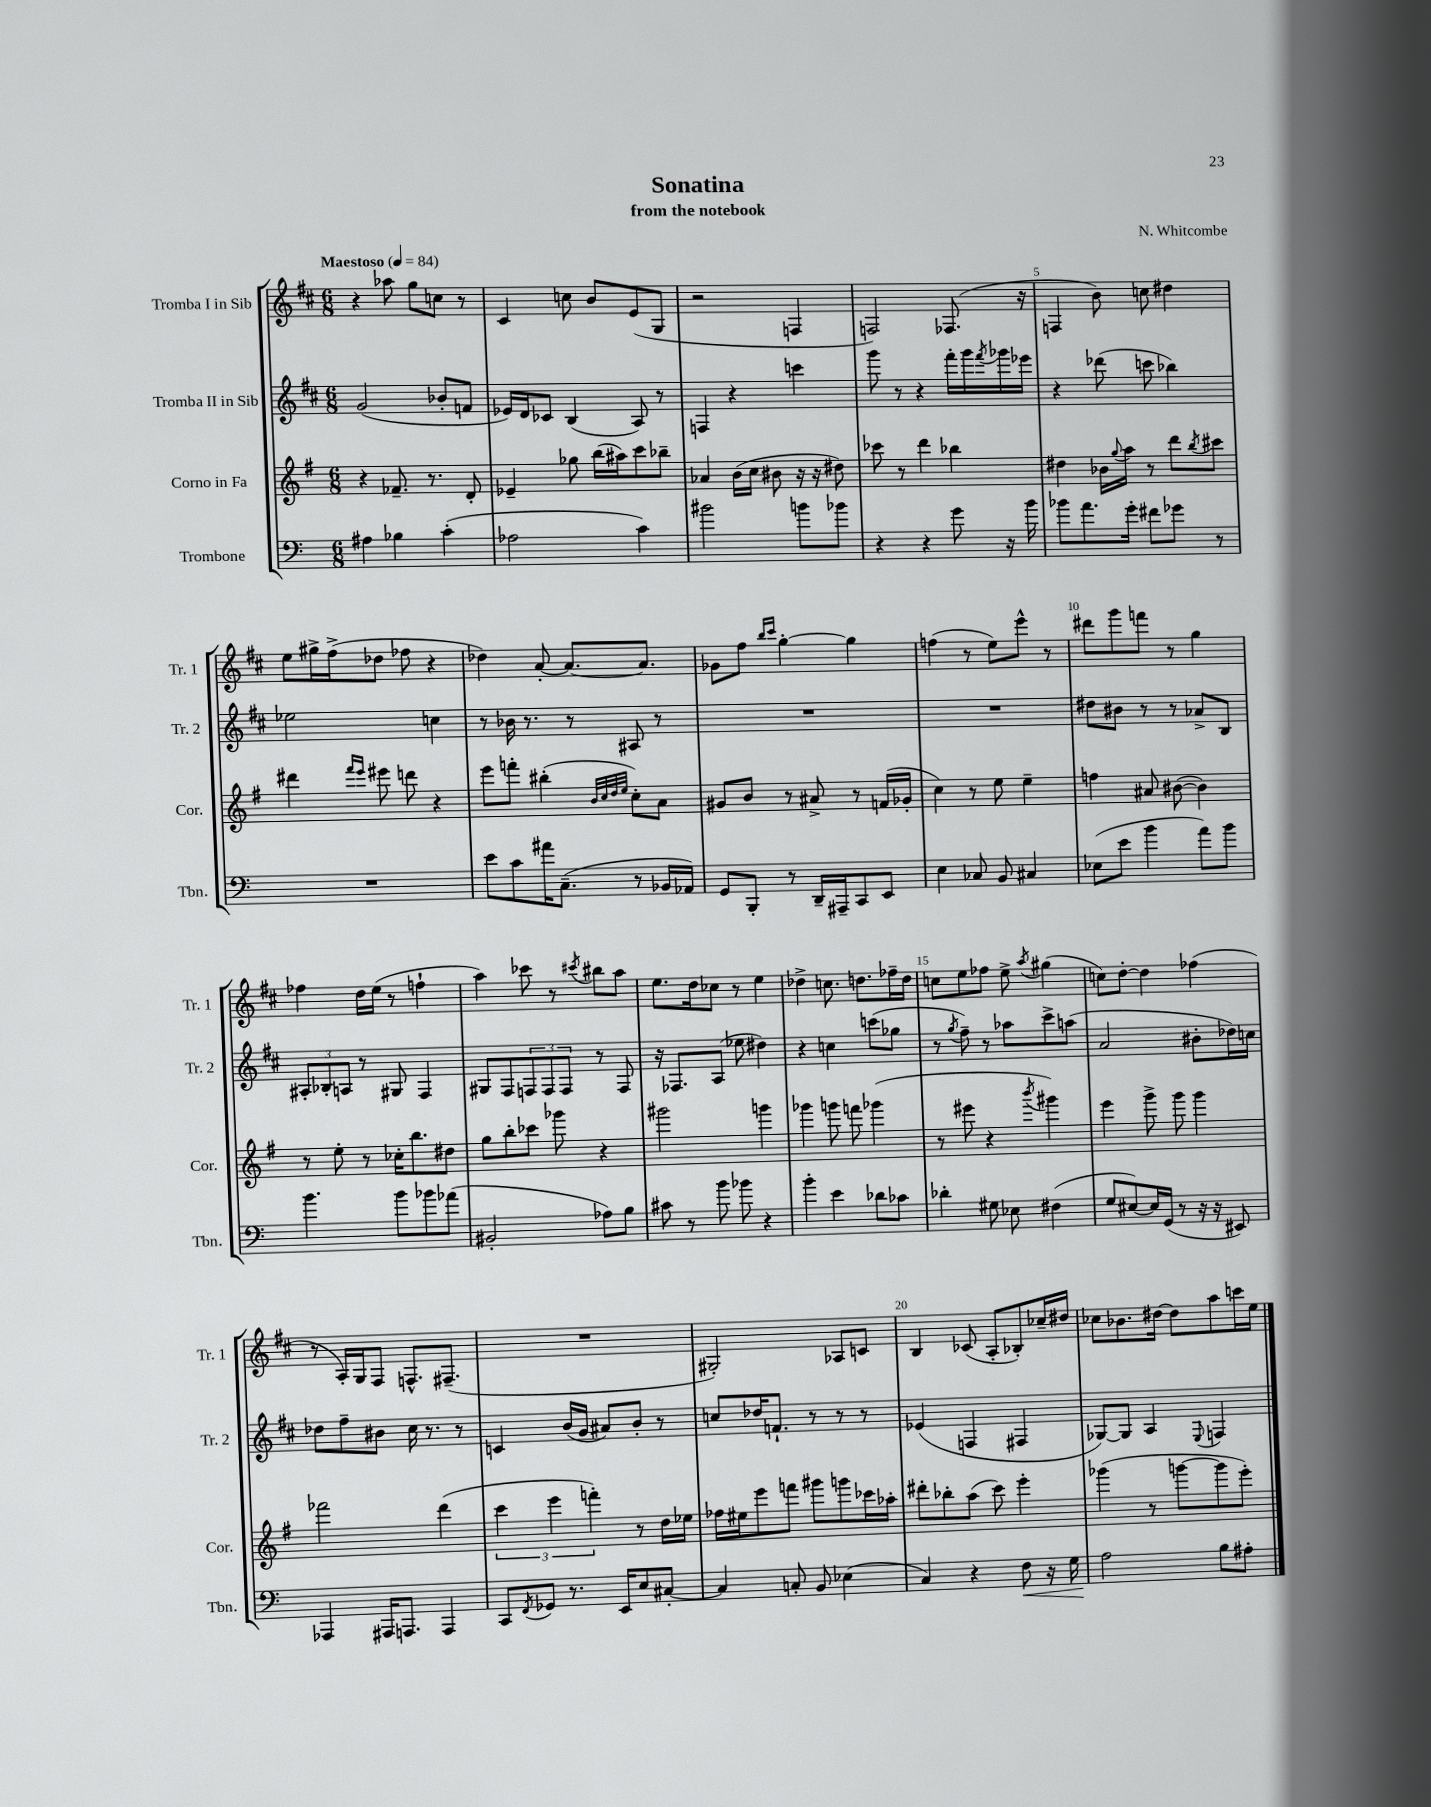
\header { title = "Sonatina" composer = "N. Whitcombe" subtitle = "from the notebook" }
<<
\new StaffGroup <<
\new Staff = "s0" \with { instrumentName = "Tromba I in Sib" shortInstrumentName = "Tr. 1" } {
    \clef treble \key d \major \numericTimeSignature \time 6/8 \tempo "Maestoso" 4 = 84
    r4 aes''8 g''8 c''8 r8 |
    cis'4 c''8 b'8 e'8( g8 |
    r2 f4 |
    f2) fes8.( r16 |
    f4 b'8) c''8 dis''4 |
    e''8 gis''16-> fis''16->( des''8 fes''8 r4 |
    des''4) a'8~-. a'8.~ a'8. |
    ges'8 fis''8 \grace { b''16 cis'''16 } g''4~-. g''4 |
    f''4( r8 e''8) e'''8-^ r8 |
    dis'''8 g'''8 f'''8 r8 g''4 |
    fes''4 d''16 e''16( r8 f''4-! |
    a''4) ces'''8 r8 \acciaccatura { cis'''8 } bis''8 a''8 |
    e''8. d''16 ces''8 r8 e''4 |
    des''4-> c''8. d''8. fes''16-- d''16 |
    c''8 e''8 fes''8 e''8-> \acciaccatura { a''8 } gis''4( |
    c''8) d''8~-. d''4 fes''4( |
    r8 a16-.) g16 fis8 f8.-^ fis8.--( |
    R2. |
    gis2-.) aes8 c'8 |
    b4 ces'8( a8-. bes8-.) ces''16-- dis''16 |
    ces''8 bes'8. dis''16~ dis''8 a''8 c'''16 e''16 \bar "|." |
}
\new Staff = "s1" \with { instrumentName = "Tromba II in Sib" shortInstrumentName = "Tr. 2" } {
    \clef treble \key d \major \numericTimeSignature \time 6/8
    g'2( bes'8-. f'8 |
    ees'16) d'16 ces'8 b4( a8) r8 |
    f4 r4 c'''4 |
    g'''8 r8 r4 fis'''16-. g'''16 \acciaccatura { fis'''8 } ges'''16 ees'''16 |
    r4 des'''8( c'''8 bes''4) |
    ees''2 c''4 |
    r8 bes'16 r8. r8 ais8 r8 |
    R2. |
    R2. |
    dis''8 bis'8 r8 r8 aes'8-> b8 |
    \tuplet 3/2 { ais8-. bes8-. a8 } r8 gis8 fis4 |
    gis8 fis8 \tuplet 3/2 { f8 f8 f8 } r8 f8 |
    r16 fes8. a8( ees''8 dis''4) |
    r4 c''4 c'''8( ges''8 |
    r8 \acciaccatura { g''8 } fis''8--) r8 aes''8 cis'''8-> a''8( |
    a'2 bis'8-. des''16) c''16 |
    des''8 fis''8-- bis'8 cis''16 r8. r8 |
    c'4 b'16( g'16 ais'8) b'8-. r8 |
    c''8 des''16 f'8.-! r8 r8 r8 |
    ees'4( f4 fis4 |
    ges8~) ges8 a4 \appoggiatura { e8 } f4 \bar "|." |
}
\new Staff = "s2" \with { instrumentName = "Corno in Fa" shortInstrumentName = "Cor." } {
    \clef treble \key g \major \numericTimeSignature \time 6/8
    r4 fes'8.-- r8. d'8-. |
    ees'4-- ges''8 b''16( ais''16) c'''8 bes''8-- |
    aes'4 b'16( c''16 bis'8 r16 r16 dis''8) |
    ces'''8 r8 d'''4 bes''4 |
    dis''4 bes'16 \appoggiatura { g''8 } a''16 r8 d'''8 \acciaccatura { b''8 } cis'''8 |
    dis'''4 \grace { fis'''16 e'''16 } eis'''8 d'''8 r4 |
    e'''8 f'''8-. bis''4-.( \grace { b'32 c''32 d''32 e''32 } c''8-.) a'8 |
    gis'8 b'8 r8 ais'8-> r8 f'16( ges'16-. |
    c''4) r8 e''8 e''4-- |
    f''4 ais'8 bis'8~( bis'4) |
    r8 e''8-. r8 ces''16-. b''8. dis''8 |
    g''8 b''8-. ces'''8 ges'''8 r4 |
    gis'''2 g'''4 |
    ges'''4 g'''8 f'''8 ges'''4( |
    r8 eis'''8 r4 \acciaccatura { b'''8 } gis'''4) |
    e'''4 g'''8-> g'''8 g'''4 |
    fes'''2 d'''4( |
    \tuplet 3/2 { c'''4 e'''4 f'''4-.) } r8 d''16 ees''16 |
    fes''16 eis''16 e'''8 f'''8 gis'''8 g'''8 ces'''16 aes''16-. |
    dis'''8-. bes''8-. a''8( c'''8) e'''4-. |
    ges'''4( r8 g'''8~ g'''8 e'''8-.) \bar "|." |
}
\new Staff = "s3" \with { instrumentName = "Trombone" shortInstrumentName = "Tbn." } {
    \clef bass \key c \major \numericTimeSignature \time 6/8
    ais4 bes4 c'4-.( |
    aes2 c'4) |
    bis'2 b'8 bes'8 |
    r4 r4 g'8 r16 b'16 |
    bes'8 a'8. g'16-. fis'8 ges'8 r8 |
    R2. |
    e'8 c'8 ais'16 c8.--( r8 bes,16 aes,16) |
    g,8 b,,8-. r8 d,16-- ais,,16-- c,8 e,8 |
    e4 ces8 b,8 cis4 |
    ees8( e'8 b'4 a'8) b'8 |
    b'4. b'8 bes'8 aes'8( |
    bis,2-. aes8) b8 |
    cis'8 r8 b'8 bes'8 r4 |
    b'4-. e'4 des'8 ces'8 |
    des'4-. gis8 ees8 fis4( |
    g8 eis8~) eis16 g,16( r8 r16 r16 eis,8) |
    aes,,4 ais,,16 a,,8. a,,4 |
    c,8 \acciaccatura { f,8 } ges,8 r8. e,16 e8 cis8~-. |
    cis4 c8-. b,8 ees4( |
    c4) r4 f8\< r16 g16 |
    a2\! b8 ais8-. \bar "|." |
}
>>
>>
\layout { \context { \Score \override BarNumber.break-visibility = ##(#f #t #t) barNumberVisibility = #(every-nth-bar-number-visible 5) } }
